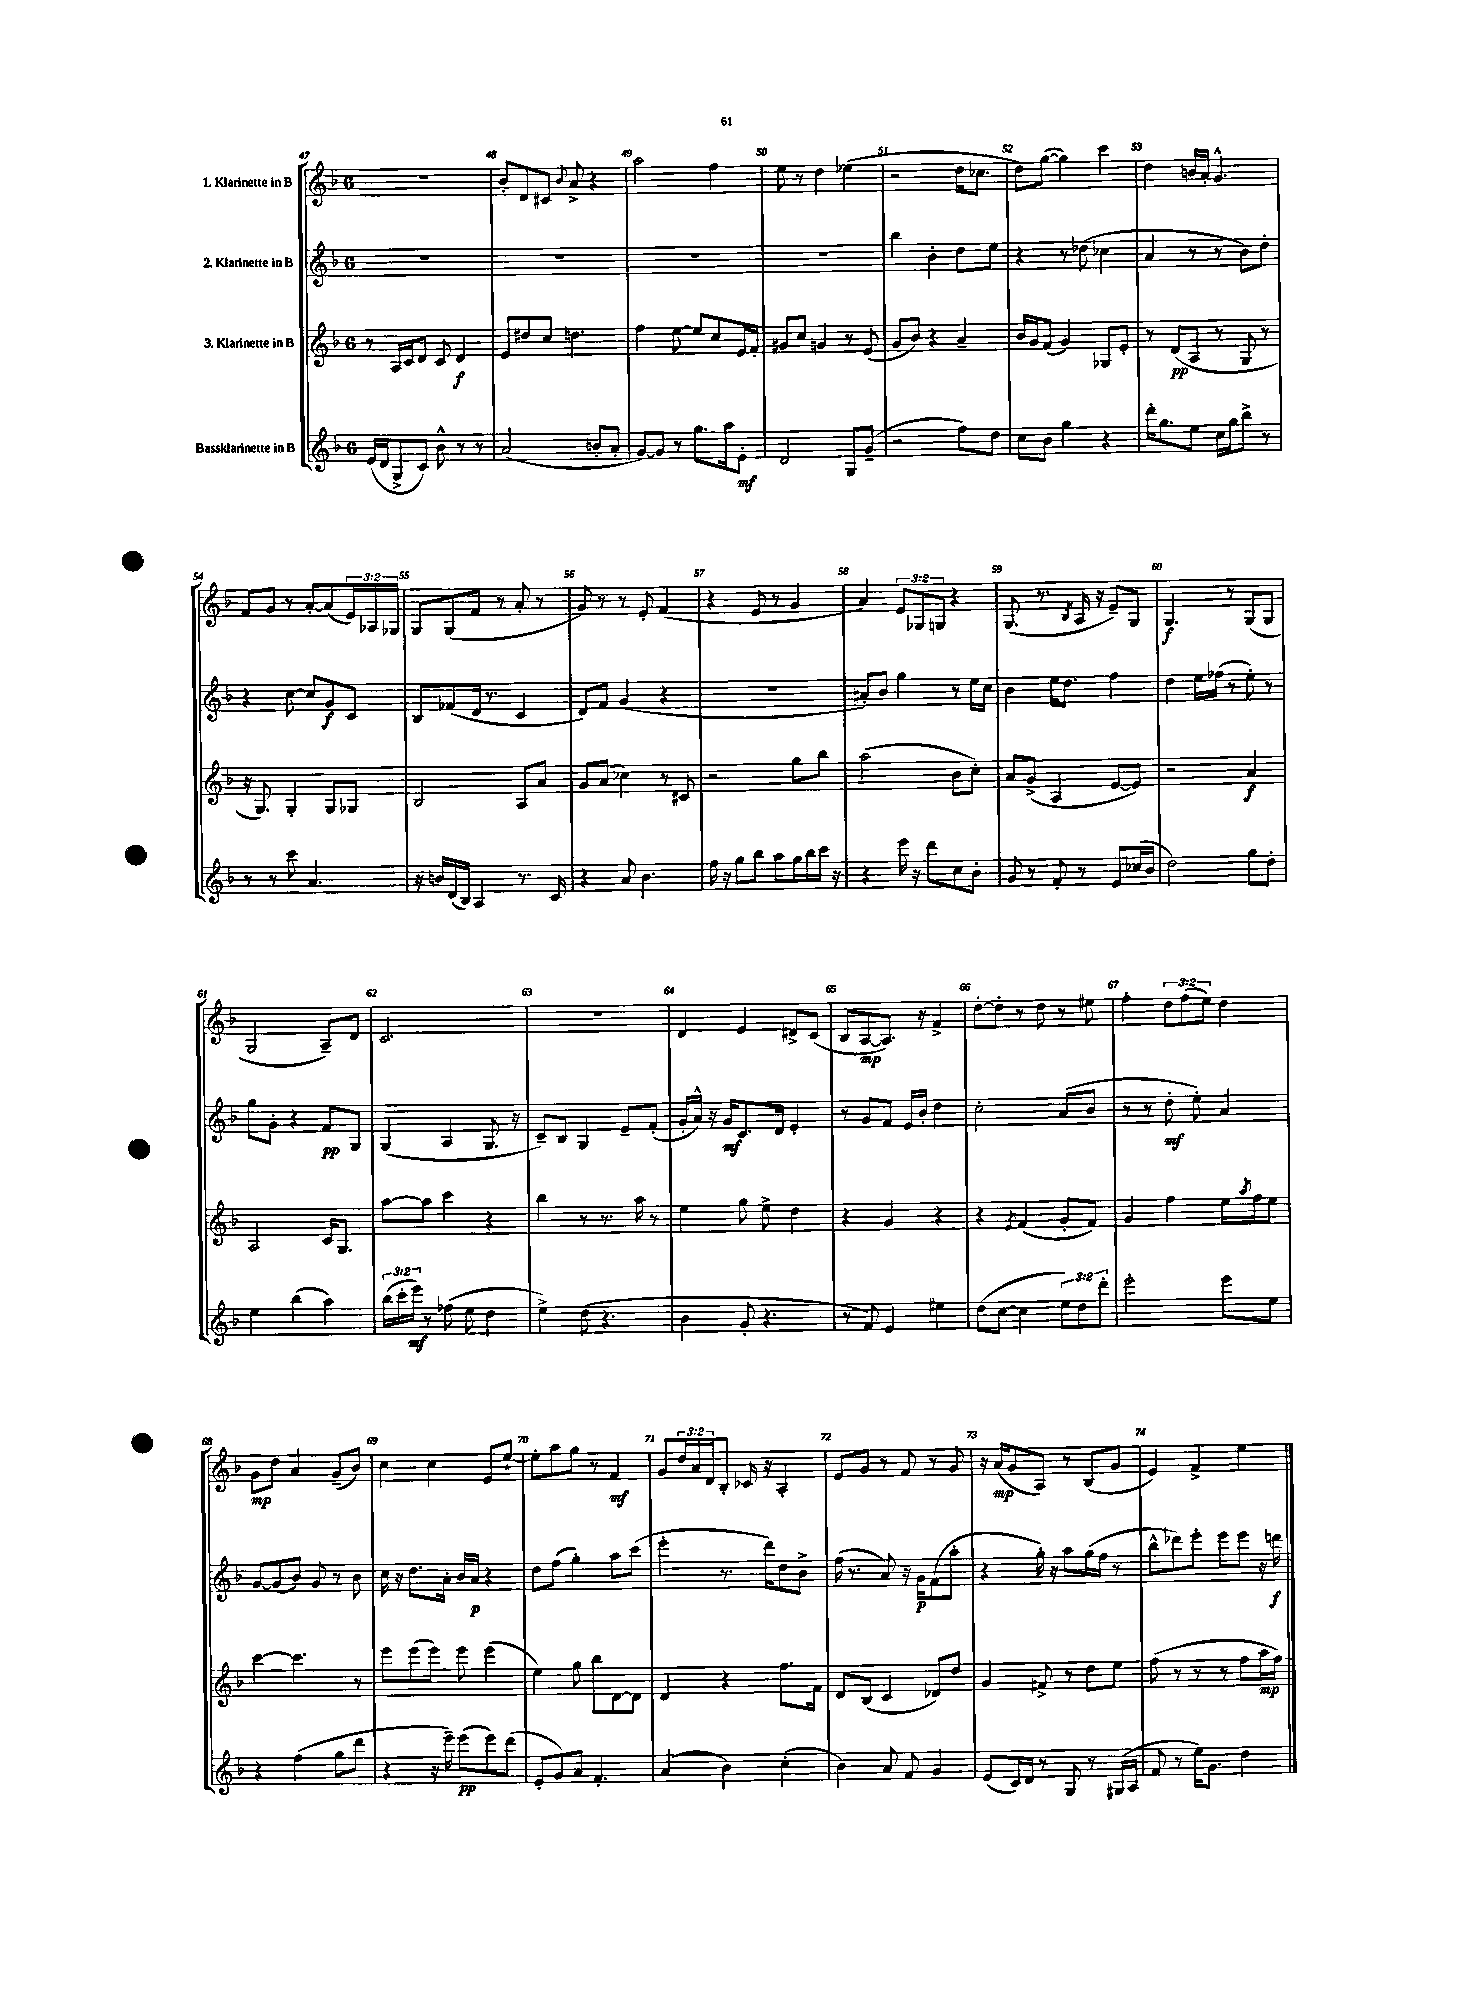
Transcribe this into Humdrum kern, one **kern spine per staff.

**kern	**dynam	**kern	**dynam	**kern	**dynam	**kern	**dynam
*part4	*part4	*part3	*part3	*part2	*part2	*part1	*part1
*staff4	*staff4	*staff3	*staff3	*staff2	*staff2	*staff1	*staff1
*I"Bassklarinette in B	*	*I"3. Klarinette in B	*	*I"2. Klarinette in B	*	*I"1. Klarinette in B	*
*clefG2	*	*clefG2	*	*clefG2	*	*clefG2	*
*k[b-]	*	*k[b-]	*	*k[b-]	*	*k[b-]	*
*M6/8	*	*M6/8	*	*M6/8	*	*M6/8	*
=47	=47	=47	=47	=47	=47	=47	=47
(16e/LL	.	8r	.	2.r	.	2.r	.
16d/J	.	.	.	.	.	.	.
8G^/	.	16A/LL	.	.	.	.	.
.	.	16c/J	.	.	.	.	.
8c/J)	.	8d/J	.	.	.	.	.
8b-^^\	.	8c/	.	.	.	.	.
8r	.	4d/	f	.	.	.	.
8r	.	.	.	.	.	.	.
=48	=48	=48	=48	=48	=48	=48	=48
(2a/	.	8e/L	.	2.r	.	8b-'/L	.
.	.	8dd#X/	.	.	.	8d/	.
.	.	8cc/J	.	.	.	8c#X/J	.
.	.	.	.	.	.	8qqb-/	.
.	.	4.ddn\	.	.	.	8a^/	.
8bn'/L	.	.	.	.	.	4r	.
8a'/J	.	.	.	.	.	.	.
=49	=49	=49	=49	=49	=49	=49	=49
[8g/L)	.	4ff\	.	2.r	.	2aa\	.
8g/J]	.	.	.	.	.	.	.
8r	.	[8ee\	.	.	.	.	.
8.gg\L	.	8ee/L]	.	.	.	.	.
.	.	8cc/	.	.	.	4ff\	.
16aa\k	.	.	.	.	.	.	.
8e'\J	mf	16e/L	.	.	.	.	.
.	.	16f'/JJ	.	.	.	.	.
=50	=50	=50	=50	=50	=50	=50	=50
2d/	.	8g#X/L	.	2.r	.	8ee\	.
.	.	8cc/J	.	.	.	8r	.
.	.	4gn/	.	.	.	4dd\	.
8G/L	.	8r	.	.	.	(4ee-X\	.
(8g~/J	.	(8e/	.	.	.	.	.
=51	=51	=51	=51	=51	=51	=51	=51
2r	.	8g/L	.	4bb-\	.	2r	.
.	.	8b-/J)	.	.	.	.	.
.	.	4r	.	4b-'\	.	.	.
8ff\L)	.	4a~/	.	8dd\L	.	16dd\KL	.
.	.	.	.	.	.	8.cc-X\J	.
8dd\J	.	.	.	8ee\J	.	.	.
=52	=52	=52	=52	=52	=52	=52	=52
8cc\L	.	16b-/LL	.	4r	.	8dd\L)	.
.	.	16g/J	.	.	.	.	.
8b-\J	.	(8f/J	.	.	.	([8gg\J	.
4gg\	.	4g/)	.	8r	.	4gg\])	.
.	.	.	.	(8dd-X\	.	.	.
4r	.	8G-X/L	.	4cc-X\	.	4ccc\	.
.	.	8e'/J	.	.	.	.	.
=53	=53	=53	=53	=53	=53	=53	=53
16ddd'\KL	.	8r	.	4a/	.	4dd\	.
8.gg\	.	.	.	.	.	.	.
.	.	(8d/L	pp	.	.	.	.
8ee\J	.	8A/J	.	8r	.	16bn/LL	.
.	.	.	.	.	.	16a'/JJ	.
16cc\LL	.	8r	.	8r	.	4.g^^/	.
16gg\J	.	.	.	.	.	.	.
8bb-^\J	.	8G/	.	8b-\L)	.	.	.
8r	.	8r	.	8dd'\J	.	.	.
!!LO:LB:g=z
=54	=54	=54	=54	=54	=54	=54	=54
8r	.	16r	.	4r	.	8f/L	.
.	.	8.G/)	.	.	.	.	.
8r	.	.	.	.	.	8g/J	.
8ccc\	.	4G'/	.	[8cc\	.	8r	.
4.a/	.	.	.	8cc/L]	.	[8a'/L	.
.	.	8G/L	.	8g/	f	(8a/]	.
.	.	8G-X/J	.	8c/J	.	24e/L)	.
.	.	.	.	.	.	24A-X/	.
.	.	.	.	.	.	24G-X/JJ	.
=55	=55	=55	=55	=55	=55	=55	=55
16r	.	2B-/	.	8B-/L	.	8G/L	.
16bn/LL	.	.	.	.	.	.	.
(16d/	.	.	.	(8f-X/	.	(8G/	.
16B-/JJ)	.	.	.	.	.	.	.
4A/	.	.	.	16d/Jk	.	8f/J	.
.	.	.	.	8.r	.	.	.
.	.	.	.	.	.	8r	.
8.r	.	8A/L	.	4c/	.	8a'/	.
.	.	8a/J	.	.	.	8r	.
16c/	.	.	.	.	.	.	.
=56	=56	=56	=56	=56	=56	=56	=56
4r	.	8g/L	.	8d/L)	.	8g/)	.
.	.	(8a/J	.	8f/J	.	8r	.
8a/	.	4cc-X\)	.	(4g/	.	8r	.
4.b-\	.	.	.	.	.	8e'/	.
.	.	8r	.	4r	.	(4f/	.
.	.	8c#X/	.	.	.	.	.
=57	=57	=57	=57	=57	=57	=57	=57
16ff\	.	2r	.	2.r	.	4r	.
16r	.	.	.	.	.	.	.
8gg\L	.	.	.	.	.	.	.
8bb-\J	.	.	.	.	.	8e/	.
8aa\L	.	.	.	.	.	8r	.
16gg\L	.	8gg\L	.	.	.	4g/	.
16bb-\	.	.	.	.	.	.	.
16ccc\JJ	.	8bb-\J	.	.	.	.	.
16r	.	.	.	.	.	.	.
=58	=58	=58	=58	=58	=58	=58	=58
4r	.	(2aa\	.	8a#X'/L)	.	4a/)	.
.	.	.	.	8b-/J	.	.	.
16eee\	.	.	.	4gg\	.	12e/L	.
16r	.	.	.	.	.	.	.
.	.	.	.	.	.	12G-X/	.
8ddd\L	.	.	.	.	.	.	.
.	.	.	.	.	.	12Gn/J	.
8cc\	.	8b-\L	.	8r	.	4r	.
8b-'\J	.	8cc'\J)	.	16ee\LL	.	.	.
.	.	.	.	16cc\JJ	.	.	.
=59	=59	=59	=59	=59	=59	=59	=59
8g/	.	8a/L	.	4b-\	.	(8.G/	.
8r	.	(8g^/J	.	.	.	.	.
.	.	.	.	.	.	8.r	.
8f'/	.	4A/	.	16ee\KL	.	.	.
.	.	.	.	8.dd\J	.	.	.
.	.	.	.	.	.	8qB-/	.
8r	.	.	.	.	.	16A/	.
.	.	.	.	.	.	16r	.
8e/L	.	[8e/L	.	4ff\	.	8e~/L)	.
(16cc-X/L	.	8e/J])	.	.	.	8G/J	.
16b-/JJ	.	.	.	.	.	.	.
=60	=60	=60	=60	=60	=60	=60	=60
2dd\)	.	2r	.	4dd\	.	4.G/	f
.	.	.	.	16ee\LL	.	.	.
.	.	.	.	(16ff-X\JJ	.	.	.
.	.	.	.	8r	.	8r	.
8gg\L	.	4a/	f	8ee'\)	.	(8G/L	.
8dd'\J	.	.	.	8r	.	8G/J	.
!!LO:LB:g=z
=61	=61	=61	=61	=61	=61	=61	=61
4ee\	.	2A/	.	8gg\L	.	2G/	.
.	.	.	.	8g'\J	.	.	.
(4bb-\	.	.	.	4r	.	.	.
4aa\)	.	16c/KL	.	8f/L	pp	8A~/L)	.
.	.	8.G/J	.	.	.	.	.
.	.	.	.	8G/J	.	8d/J	.
=62	=62	=62	=62	=62	=62	=62	=62
(24bb-\LL	.	[8aa\L	.	(4G/	.	2.c/	.
24ccc'\	.	.	.	.	.	.	.
24eee\JJ)	mf	.	.	.	.	.	.
8r	.	8aa\J]	.	.	.	.	.
(8ff-X\	.	4ccc\	.	4A/	.	.	.
8ee\	.	.	.	.	.	.	.
4dd\	.	4r	.	8.G/	.	.	.
.	.	.	.	16r	.	.	.
=63	=63	=63	=63	=63	=63	=63	=63
4ee^\)	.	4bb-\	.	8c~/L)	.	2.r	.
.	.	.	.	8B-/J	.	.	.
(8dd\	.	8r	.	4G/	.	.	.
4.r	.	8.r	.	.	.	.	.
.	.	.	.	8e~/L	.	.	.
.	.	16aa\	.	.	.	.	.
.	.	8r	.	(8f'/J	.	.	.
=64	=64	=64	=64	=64	=64	=64	=64
4b-\	.	4ee\	.	16g'/LL	.	4d/	.
.	.	.	.	16a^^/JJ)	.	.	.
.	.	.	.	16r	.	.	.
.	.	.	.	16g/KL	mf	.	.
8g'/	.	8gg\	.	8.c/	.	4e/	.
4.r	.	8ee^\	.	.	.	.	.
.	.	.	.	16d/Jk	.	.	.
.	.	4dd\	.	4e'/	.	8d#X^/L	.
.	.	.	.	.	.	(8c/J	.
=65	=65	=65	=65	=65	=65	=65	=65
8r	.	4r	.	8r	.	8B-/L	.
8f/)	.	.	.	8g/L	.	[8A/	mp
4e/	.	4g/	.	8f/J	.	8.A/J])	.
.	.	.	.	16e/LL	.	.	.
.	.	.	.	16b-'/JJ	.	16r	.
4ee#X\	.	4r	.	4dd\	.	4f^/	.
=66	=66	=66	=66	=66	=66	=66	=66
(8dd\L	.	4r	.	2cc'\	.	[8dd'\L	.
[8cc\J	.	.	.	.	.	8dd'\J]	.
.	.	8qe/	.	.	.	.	.
4cc\]	.	(4f/	.	.	.	8r	.
.	.	.	.	.	.	8dd\	.
12ee\L)	.	8g'/L	.	(8a/L	.	8r	.
12dd\	.	.	.	.	.	.	.
.	.	8f/J)	.	8b-/J	.	8ee#X\	.
12ddd'\J	.	.	.	.	.	.	.
=67	=67	=67	=67	=67	=67	=67	=67
2eee'\	.	4g/	.	8r	.	4ff'\	.
.	.	.	.	8r	.	.	.
.	.	4ff\	.	8dd'\	mf	12dd\L	.
.	.	.	.	.	.	(12ff\	.
.	.	.	.	8ee'\)	.	.	.
.	.	.	.	.	.	12ee\J)	.
8eee\L	.	16ee\LL	.	4a/	.	4dd\	.
.	.	8qaa/	.	.	.	.	.
.	.	16ff\J	.	.	.	.	.
8ee\J	.	8ee\J	.	.	.	.	.
!!LO:LB:g=z
=68	=68	=68	=68	=68	=68	=68	=68
4r	.	[4ccc\	.	[8g/L	.	8g\L	mp
.	.	.	.	(8g/]	.	8dd\J	.
(4ff\	.	4.ccc\]	.	8b-/J)	.	4a/	.
.	.	.	.	8g/	.	.	.
8gg\L	.	.	.	8r	.	(8g~/L	.
8ddd\J	.	8r	.	8b-\	.	8b-/J)	.
=69	=69	=69	=69	=69	=69	=69	=69
4r	.	8eee\L	.	16cc\	.	4cc\	.
.	.	.	.	16r	.	.	.
.	.	(8eee\	.	8.dd\L	.	.	.
16r	.	8eee\J)	.	.	.	4cc\	.
16eee~\)	.	.	.	16a'\Jk	.	.	.
(8eee\L	pp	8eee\	.	16b-/LL	.	.	.
.	.	.	.	16a/JJ	p	.	.
8eee\)	.	(4eee\	.	4r	.	8e/L	.
(8ddd\J	.	.	.	.	.	[8ee`/J	.
=70	=70	=70	=70	=70	=70	=70	=70
8e'/L	.	4ee\)	.	8dd\L	.	8ee'\L]	.
8g/)	.	.	.	(8ff\J	.	8aa\	.
8a/J	.	8gg\	.	4gg'\)	.	8gg\J	.
4.f'/	.	8bb-\L	.	.	.	8r	.
.	.	[8d\	.	8aa\L	.	4f/	mf
.	.	8d\J]	.	(8ccc\J	.	.	.
=71	=71	=71	=71	=71	=71	=71	=71
(4a/	.	4d/	.	4eee'\	.	8g/L	.
.	.	.	.	.	.	24dd/L	.
.	.	.	.	.	.	24a/	.
.	.	.	.	.	.	24d/J	.
4b-\)	.	4r	.	8.r	.	8B-'/J	.
.	.	.	.	.	.	16c-X/	.
.	.	.	.	16ddd\KL)	.	16r	.
(4cc'\	.	8.ff\L	.	8dd\	.	4A'/	.
.	.	.	.	8b-^\J	.	.	.
.	.	16f\Jk	.	.	.	.	.
=72	=72	=72	=72	=72	=72	=72	=72
4b-\)	.	8d/L	.	(16ff\	.	8e/L	.
.	.	.	.	8.r	.	.	.
.	.	(8B-/J	.	.	.	8g/J	.
8a/	.	4c/	.	8a/)	.	8r	.
8f/	.	.	.	16r	.	8f/	.
.	.	.	.	16g\KL	p	.	.
4g/	.	8d-X/L)	.	(8f\	.	8r	.
.	.	8dd/J	.	8aa'\J	.	8g/	.
=73	=73	=73	=73	=73	=73	=73	=73
(8e/L	.	4g/	.	4r	.	16r	.
.	.	.	.	.	.	(16a/KL	mp
16c/L)	.	.	.	.	.	8g/	.
16d/JJ	.	.	.	.	.	.	.
8r	.	8f#X^/	.	16gg'\)	.	8A/J)	.
.	.	.	.	16r	.	.	.
8G/	.	8r	.	8aa\L	.	8r	.
8r	.	8dd\L	.	(16gg\L	.	(8B-/L	.
.	.	.	.	16ff\JJ	.	.	.
(16G#X/LL	.	8ee\J	.	8r	.	8g/J	.
16A/JJ	.	.	.	.	.	.	.
=74	=74	=74	=74	=74	=74	=74	=74
8f/	.	(8ff\	.	8bb-^^\L	.	4e/)	.
8r	.	8r	.	8ddd-X\)	.	.	.
16ee\KL)	.	8r	.	8eee'\J	.	4f^/	.
8.g\J	.	.	.	.	.	.	.
.	.	8r	.	8eee\L	.	.	.
4dd\	.	8ff\L	.	8eee\J	.	4ee\	.
.	.	16aa\L	mp	16r	.	.	.
.	.	16ff\JJ)	.	16dddn\	f	.	.
==	==	==	==	==	==	==	==
*-	*-	*-	*-	*-	*-	*-	*-
